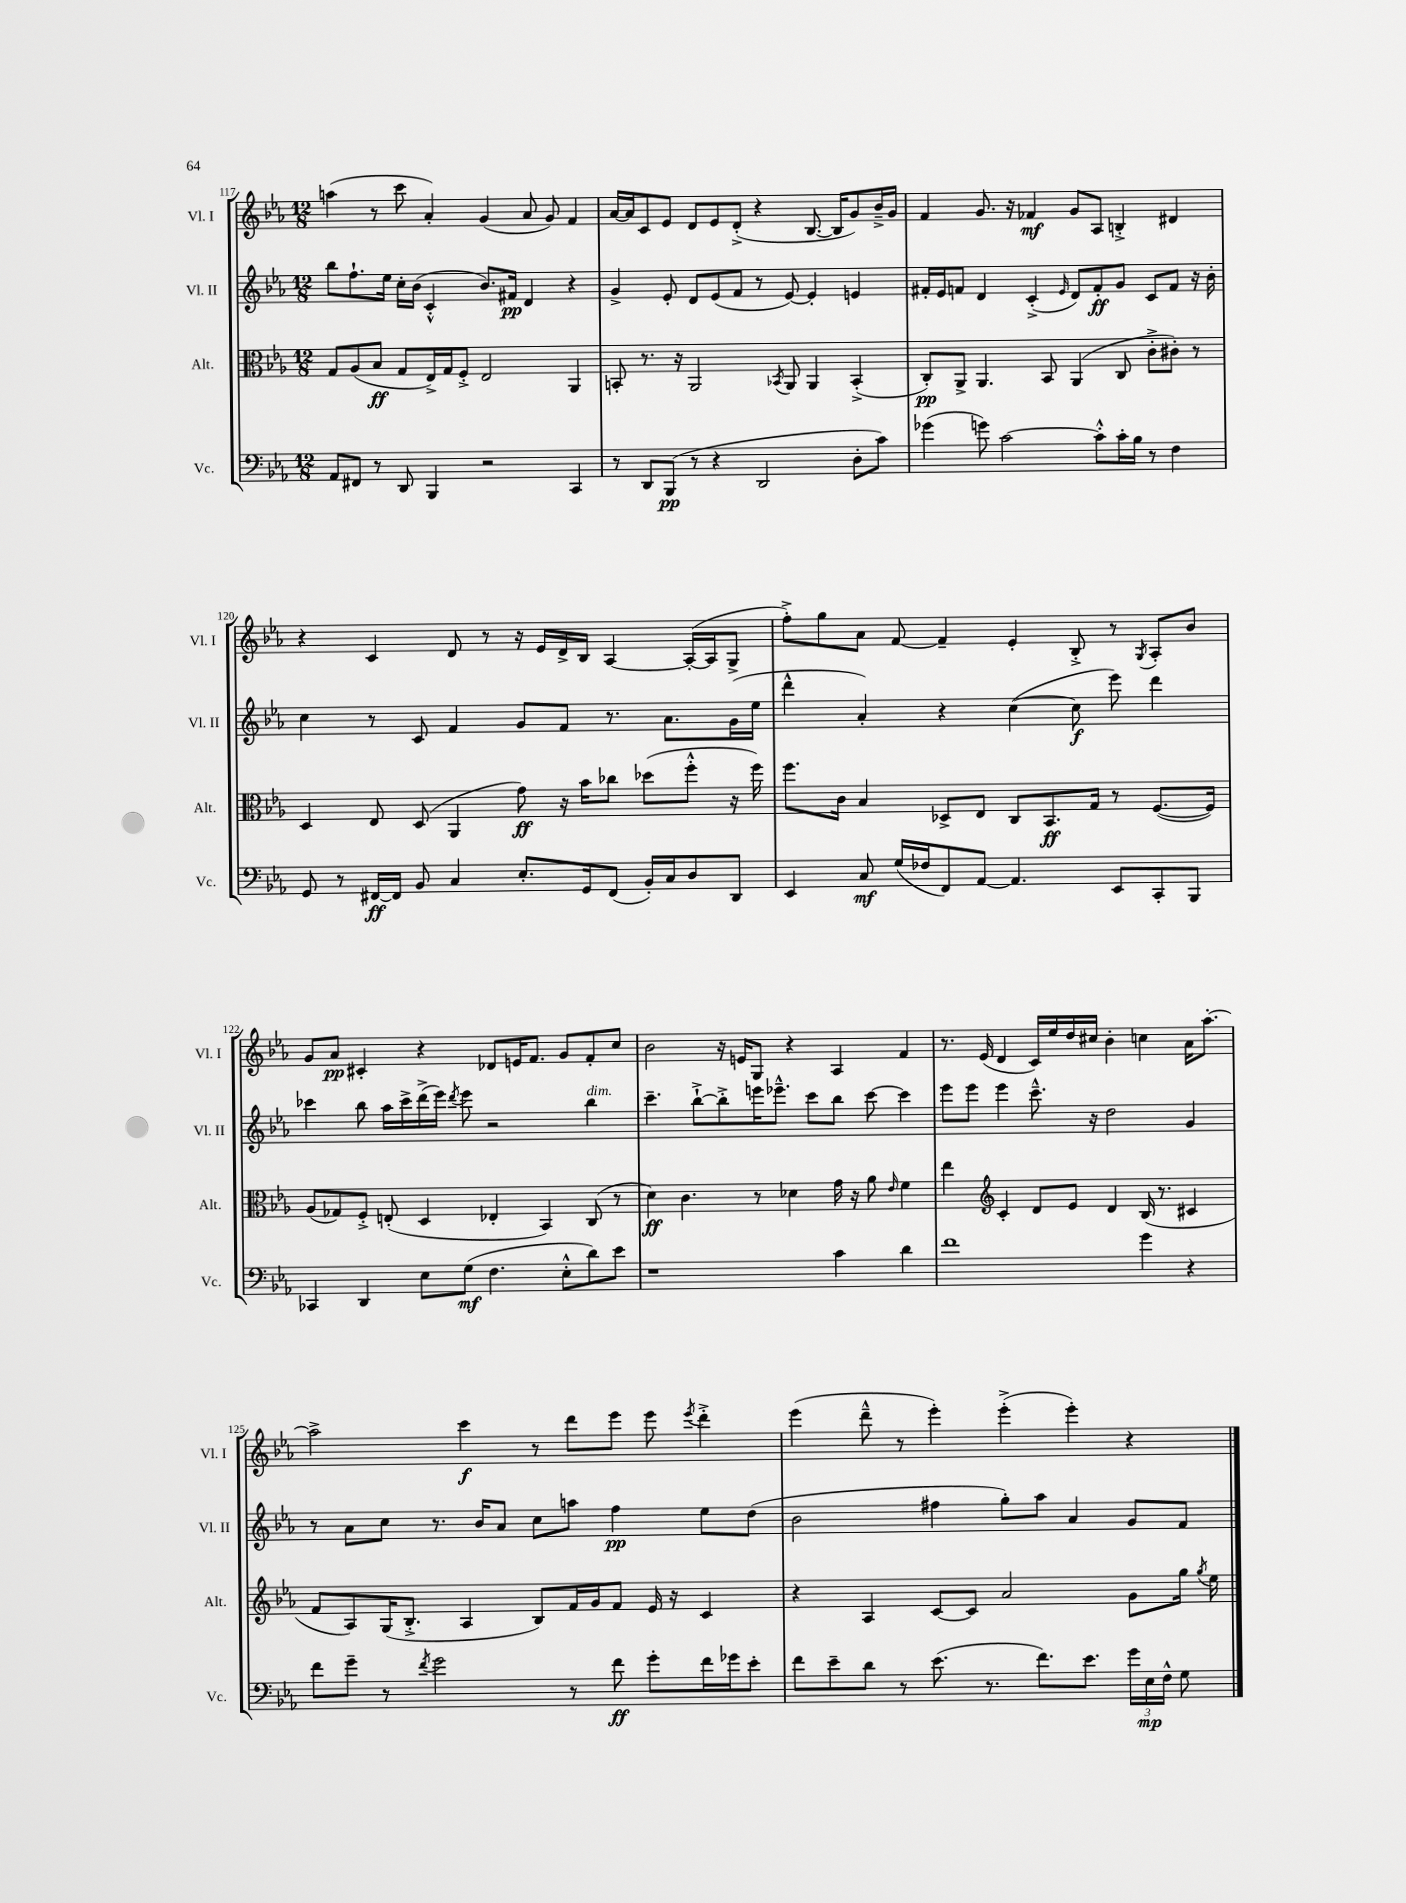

**kern	**dynam	**kern	**dynam	**kern	**dynam	**kern	**dynam
*part4	*part4	*part3	*part3	*part2	*part2	*part1	*part1
*staff4	*staff4	*staff3	*staff3	*staff2	*staff2	*staff1	*staff1
*I"Vc.	*	*I"Alt.	*	*I"Vl. II	*	*I"Vl. I	*
*I'Vc.	*	*I'Alt.	*	*I'Vl. II	*	*I'Vl. I	*
*clefF4	*	*clefC3	*	*clefG2	*	*clefG2	*
*k[b-e-a-]	*	*k[b-e-a-]	*	*k[b-e-a-]	*	*k[b-e-a-]	*
*M12/8	*	*M12/8	*	*M12/8	*	*M12/8	*
=117	=117	=117	=117	=117	=117	=117	=117
8AA-/L	.	8G/L	.	8bb-\L	.	(4aan\	.
8FF#X/J	.	(8A-/	.	8.ff`\	.	.	.
8r	.	8B-/J	ff	.	.	8r	.
.	.	.	.	16ee-\Jk	.	.	.
8DD/	.	8G/L	.	16cc'\LL	.	8ccc\	.
.	.	.	.	(16b-\JJ	.	.	.
4BBB-/	.	16E-^/L)	.	4c'^^/	.	4a-'/)	.
.	.	16G/J	.	.	.	.	.
.	.	8F'^/J	.	.	.	.	.
2r	.	2E-/	.	8.b-/L)	.	(4g/	.
.	.	.	.	16f#X/Jk	pp	.	.
.	.	.	.	4d/	.	8a-/	.
.	.	.	.	.	.	8g/)	.
4CC/	.	4AA-/	.	4r	.	4f/	.
=118	=118	=118	=118	=118	=118	=118	=118
8r	.	8BBn'/	.	4g^/	.	[16a-/LL	.
.	.	.	.	.	.	16a-/J]	.
8DD/L	.	8.r	.	.	.	8c/	.
(8BBB-/J	pp	.	.	8e-'/	.	8e-/J	.
.	.	16r	.	.	.	.	.
8r	.	2AA-/	.	8d/L	.	8d/L	.
4r	.	.	.	(8e-/	.	8e-/	.
.	.	.	.	8f/J	.	(8d'^/J	.
2DD/	.	.	.	8r	.	4r	.
.	.	8qBB-X/	.	.	.	.	.
.	.	8AA-/	.	[8e-/)	.	.	.
.	.	4AA-/	.	4e-'/]	.	[8.B-/	.
.	.	.	.	.	.	16B-/KL]	.
8D'\L	.	(4BB-'^/	.	4en/	.	8g/)	.
8c\J)	.	.	.	.	.	16b-~^/L	.
.	.	.	.	.	.	16g/JJ	.
=119	=119	=119	=119	=119	=119	=119	=119
(4g-X\	.	8C'/L)	pp	16f#X'/LL	.	4f/	.
.	.	.	.	16e-/J	.	.	.
.	.	8AA-^/J	.	8fn/J	.	.	.
8gn\)	.	4.AA-/	.	4d/	.	8.g/	.
[2c\	.	.	.	.	.	.	.
.	.	.	.	.	.	16r	.
.	.	.	.	(4c'^/	.	4f-X/	mf
.	.	8BB-/	.	.	.	.	.
.	.	.	.	16qqe-/	.	.	.
.	.	(4AA-/	.	8d/L)	.	8g/L	.
8c'^^\L]	.	.	.	8f'/	ff	8A-/J	.
16c'\L	.	8C/	.	8g/J	.	4Bn'^/	.
16B-\JJ	.	.	.	.	.	.	.
8r	.	8c'^\L	.	8c/L	.	.	.
4F\	.	8c#X'\J)	.	8f/J	.	4d#X/	.
.	.	8r	.	16r	.	.	.
.	.	.	.	16b-'\	.	.	.
!!LO:LB:g=z
=120	=120	=120	=120	=120	=120	=120	=120
8GG/	.	4D/	.	4cc\	.	4r	.
8r	.	.	.	.	.	.	.
[16FF#X/LL	ff	8E-/	.	8r	.	4c/	.
16FF#/JJ]	.	.	.	.	.	.	.
8BB-/	.	(8D/	.	8c/	.	.	.
4C/	.	4AA-/	.	4f/	.	8d/	.
.	.	.	.	.	.	8r	.
8.E-'/L	.	8g\)	ff	8g/L	.	16r	.
.	.	.	.	.	.	16e-/LL	.
.	.	16r	.	8f/J	.	16d^/	.
16GG/k	.	16b-\KL	.	.	.	16B-/JJ	.
(8FF#/J	.	8cc-X\J	.	8.r	.	[4A-/	.
16BB-'/LL)	.	(8dd-X\L	.	.	.	.	.
16C/J	.	.	.	8.a-\L	.	.	.
8D/	.	8ff'^^\J	.	.	.	(16A-'/LL_	.
.	.	.	.	.	.	16A-/J]	.
8DD/J	.	16r	.	(16g\L	.	8G^/J	.
.	.	16ff\)	.	16ee-\JJ	.	.	.
=121	=121	=121	=121	=121	=121	=121	=121
4EE-/	.	8.ff\L	.	4ddd^^\	.	8ff'^\L)	.
.	.	.	.	.	.	8gg\	.
.	.	16c\Jk	.	.	.	.	.
8C/	mf	4B-/	.	4a-'/)	.	8a-\J	.
(16G/LL	.	.	.	.	.	[8f/	.
16F-X/J	.	.	.	.	.	.	.
8FF/)	.	8D-X^/L	.	4r	.	4f~/]	.
[8AA-/J	.	8E-/J	.	.	.	.	.
4.AA-/]	.	8C/L	.	([4cc\	.	4e-'/	.
.	.	8.BB-/	ff	.	.	.	.
.	.	.	.	8cc\]	f	8B-'^/	.
.	.	16G/Jk	.	.	.	.	.
8EE-/L	.	8r	.	8eee-\)	.	8r	.
.	.	.	.	.	.	8qG/	.
8CC'/	.	([8.F/L	.	4ddd\	.	8A-'/L	.
8BBB-/J	.	.	.	.	.	8b-/J	.
.	.	16F/Jk])	.	.	.	.	.
!!LO:LB:g=z
=122	=122	=122	=122	=122	=122	=122	=122
4CC-X/	.	(8A-/L	.	4ccc-X\	.	8g/L	.
.	.	8G-X/)	.	.	.	8a-/J	pp
4DD/	.	8F'^/J	.	8bb-\	.	4c#X'/	.
.	.	(8En'/	.	16aa-\LL	.	.	.
.	.	.	.	16ccc-^\	.	.	.
8E-\L	.	4D/	.	(16ddd^\	.	4r	.
.	.	.	.	16eee-\JJ)	.	.	.
.	.	.	.	8qddd/	.	.	.
(8G\J	mf	.	.	8eee-\	.	.	.
4.F\	.	4E-X'/	.	2r	.	8d-X/L	.
.	.	.	.	.	.	16en/K	.
.	.	.	.	.	.	8.f/J	.
.	.	4BB-/)	.	.	.	.	.
8E-'^^\L	.	.	.	.	.	8g/L	.
!	!	!	!	!LO:TX:a:i:t=dim.	!	!	!
8d\)	.	(8C/	.	4bb-\	.	8f'/	.
8e-\J	.	8r	.	.	.	8cc/J	.
=123	=123	=123	=123	=123	=123	=123	=123
1r	.	4d\)	ff	4.ccc~\	.	2b-\	.
.	.	4.c\	.	.	.	.	.
.	.	.	.	[8bb-`^\L	.	.	.
.	.	.	.	8bb-'^\]	.	16r	.
.	.	.	.	.	.	16en/KL	.
.	.	8r	.	16eeen\K	.	8G/J	.
.	.	.	.	8.eee-X~^^\J	.	.	.
.	.	4d-X\	.	.	.	4r	.
.	.	.	.	8ccc\L	.	.	.
4c\	.	16g\	.	8bb-\J	.	4A-/	.
.	.	16r	.	.	.	.	.
.	.	8a-\	.	[8ccc\	.	.	.
.	.	16qqe-/	.	.	.	.	.
4d\	.	4f\	.	4ccc\]	.	4f/	.
=124	=124	=124	=124	=124	=124	=124	=124
1f	.	4ee-\	.	8eee-\L	.	8.r	.
.	.	.	.	8eee-\J	.	.	.
.	.	.	.	.	.	(16e-/	.
*	*	*clefG2	*	*	*	*	*
.	.	4c'/	.	4eee-\	.	4d/	.
.	.	8d/L	.	8.ccc~^^\	.	16c/LL)	.
.	.	.	.	.	.	16ee-/	.
.	.	8e-/J	.	.	.	16dd/	.
.	.	.	.	16r	.	16cc#X/JJ	.
.	.	4d/	.	2dd\	.	4b-'\	.
4g\	.	(16B-/	.	.	.	4ccn\	.
.	.	8.r	.	.	.	.	.
4r	.	4c#X/	.	4g/	.	16a-\KL	.
.	.	.	.	.	.	[8.aa-'\J	.
!!LO:LB:g=z
=125	=125	=125	=125	=125	=125	=125	=125
8f\L	.	8f/L	.	8r	.	2aa-^\]	.
8g~\J	.	8A-/)	.	8a-\L	.	.	.
8r	.	(16G/K	.	8cc\J	.	.	.
.	.	8.B-'^/J	.	.	.	.	.
8qf/	.	.	.	.	.	.	.
2g\	.	.	.	8.r	.	.	.
.	.	4A-/	.	.	.	4ccc\	f
.	.	.	.	16b-/KL	.	.	.
.	.	.	.	8a-/J	.	.	.
.	.	8B-/L)	.	8cc\L	.	8r	.
8r	.	16f/L	.	8aan\J	.	8ddd\L	.
.	.	16g/J	.	.	.	.	.
8f\	ff	8f/J	.	4ff\	pp	8eee-\J	.
8g'\L	.	16e-/	.	.	.	8eee-\	.
.	.	16r	.	.	.	.	.
.	.	.	.	.	.	8qeee-/	.
16f\L	.	4c/	.	8ee-\L	.	4ddd'^\	.
16g-X\J	.	.	.	.	.	.	.
8e-'\J	.	.	.	(8dd\J	.	.	.
=126	=126	=126	=126	=126	=126	=126	=126
8f\L	.	4r	.	2b-\	.	(4eee-\	.
8e-~\	.	.	.	.	.	.	.
8d\J	.	4A-/	.	.	.	8ddd~^^\	.
8r	.	.	.	.	.	8r	.
(8.e-\	.	[8c/L	.	4ff#X\	.	4eee-'\)	.
.	.	8c/J]	.	.	.	.	.
8.r	.	.	.	.	.	.	.
.	.	2a-/	.	8gg'\L)	.	(4eee-'^\	.
8.f\L)	.	.	.	8aa-\J	.	.	.
.	.	.	.	4a-/	.	4eee-'\)	.
8.e-\J	.	.	.	.	.	.	.
24g\LL	.	8g\L	.	8g/L	.	4r	.
24E-\	mp	.	.	.	.	.	.
24F^^\JJ	.	.	.	.	.	.	.
8G\	.	16gg\Jk	.	8f/J	.	.	.
.	.	8qgg/	.	.	.	.	.
.	.	16ee-\	.	.	.	.	.
==	==	==	==	==	==	==	==
*-	*-	*-	*-	*-	*-	*-	*-
